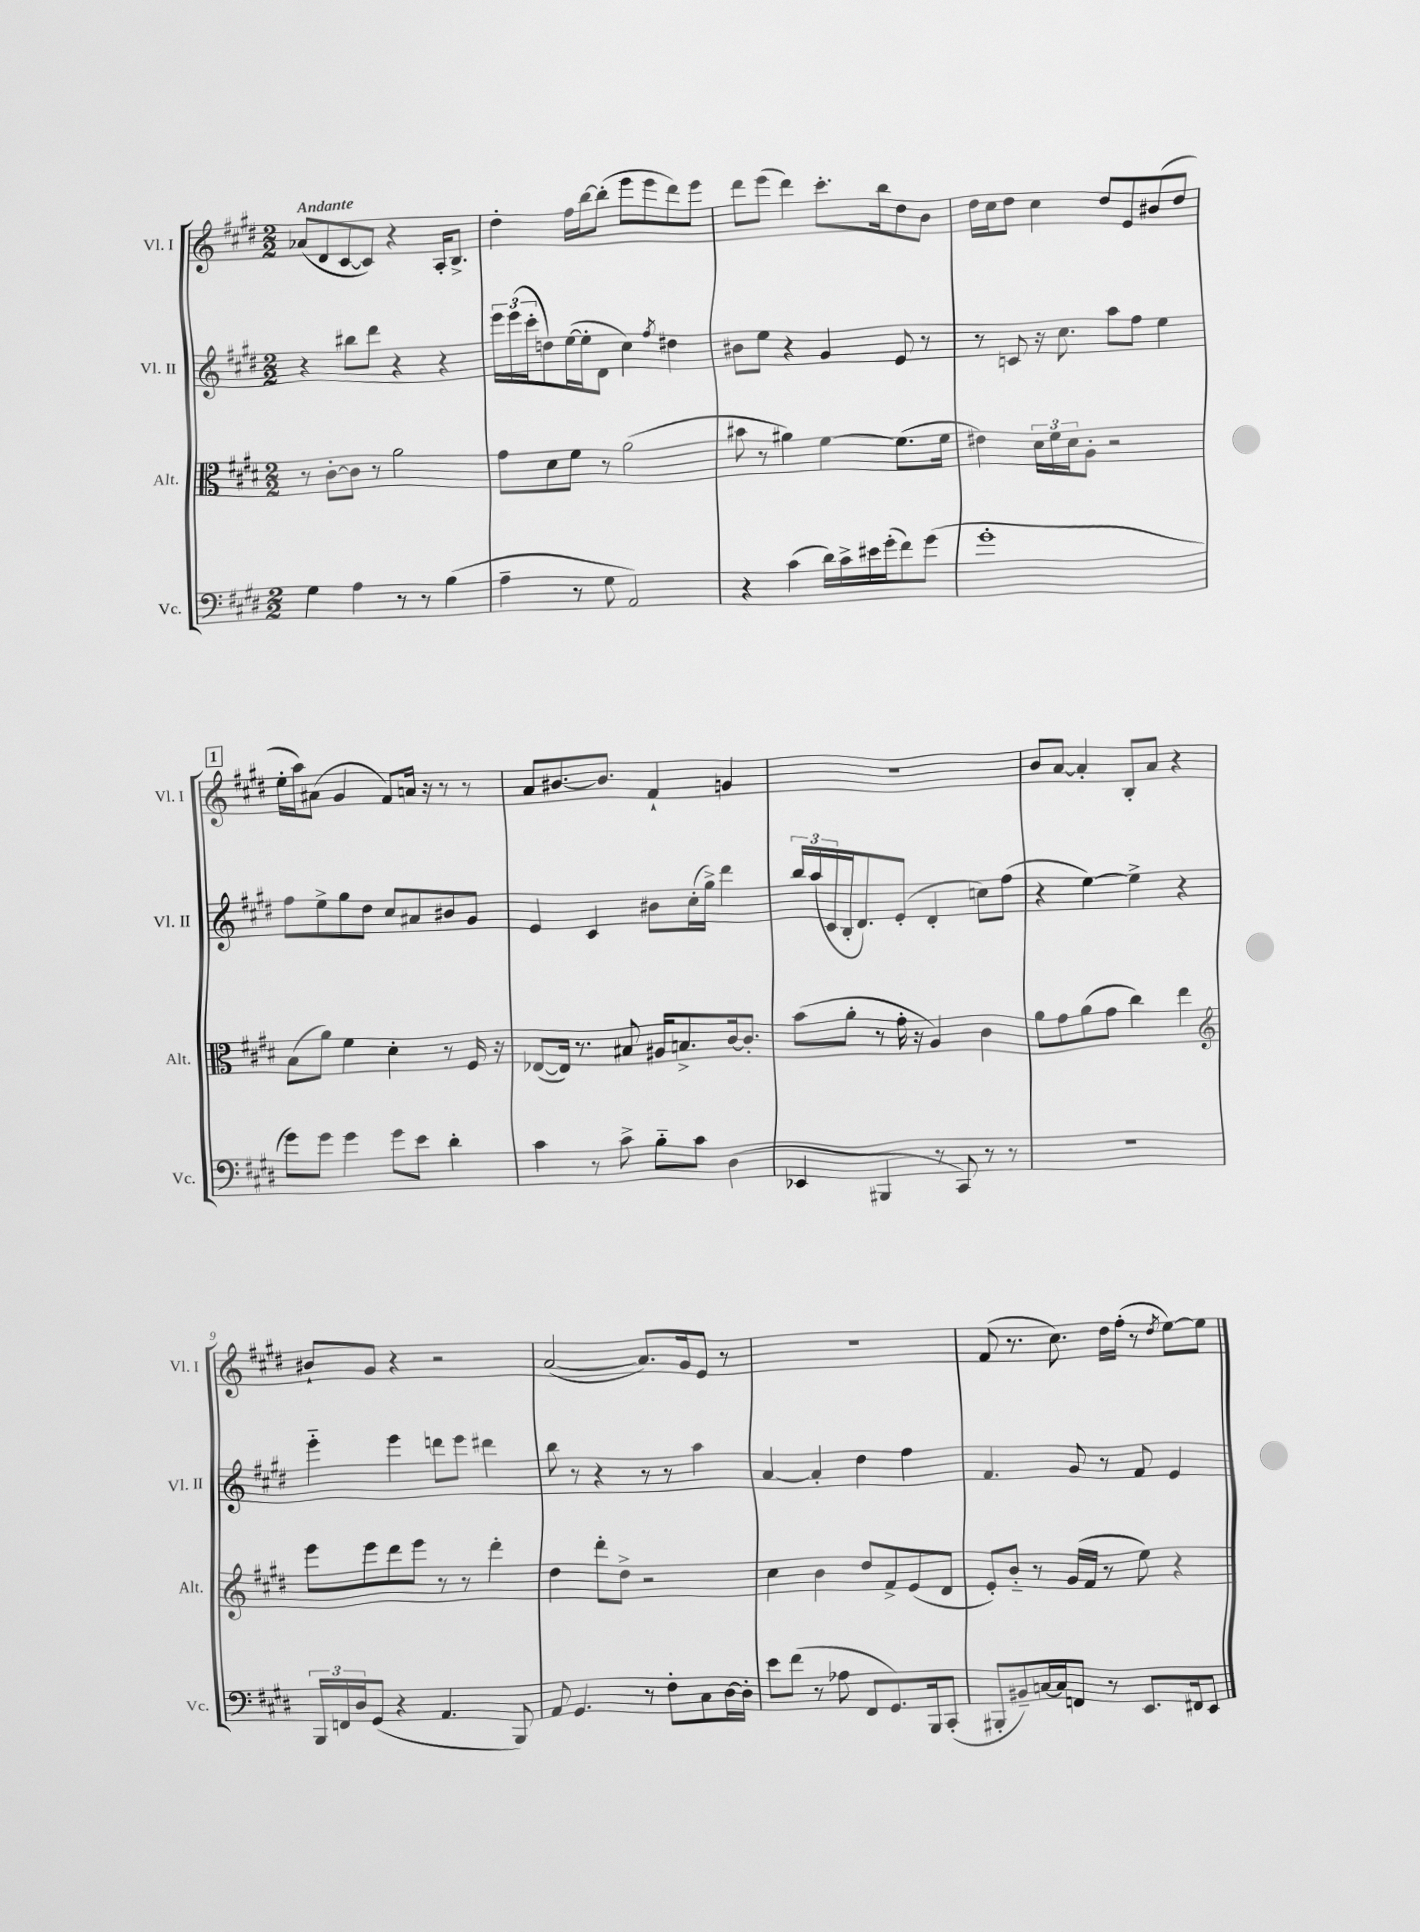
<<
\new StaffGroup <<
\new Staff = "s0" \with { instrumentName = "Vl. I" shortInstrumentName = "Vl. I" } {
    \clef treble \key e \major \numericTimeSignature \time 2/2 \tempo "Andante"
    aes'8( dis'8 cis'8~ cis'8) r4 a16-. b8.-> |
    dis''4-. fis''16 b''16~ b''8-.( e'''8 e'''8 dis'''8) e'''8 |
    dis'''8 e'''8( dis'''4) cis'''8.-. b''16 dis''8 b'8 |
    dis''16 cis''16 dis''8 cis''4 dis''8 e'8 bis'8( dis''8 |
    \mark \markup { \box "1" } e''16-. a''16) ais'8( gis'4 fis'8) a'16 r16 r8 r8 |
    a'8 bis'8.~ bis'8. fis'4-! g'4 |
    R1 |
    b'8 a'8~ a'4-. b8-. a'8 r4 |
    bis'8-! gis'8 r4 r2 |
    a'2~( a'8.) gis'16 e'8 r8 |
    R1 |
    fis'8( r8. cis''8.) dis''16 fis''16-.( r8 \acciaccatura { dis''8 } e''8~) e''8 \bar "|." |
}
\new Staff = "s1" \with { instrumentName = "Vl. II" shortInstrumentName = "Vl. II" } {
    \clef treble \key e \major \numericTimeSignature \time 2/2
    r4 bis''8 dis'''8 r4 r4 |
    \tuplet 3/2 { e'''16 e'''16( cis'''16-. } d''8) e''16~( e''16-. dis'8 cis''4) \acciaccatura { fis''8 } dis''4 |
    bis'8 e''8 r4 gis'4 e'8 r8 |
    r8 c'8 r16 cis''8. a''8 fis''8 e''4 |
    \mark \markup { \box "1" } fis''8 e''8-> gis''8 dis''8 cis''8 ais'8 bis'8 gis'8 |
    e'4 cis'4 bis'8 cis''16-.( gis''16->) dis'''4 |
    \tuplet 3/2 { b''16 a''16( cis'16 } b16-. dis'8.) e'8-.( dis'4-. c''8) fis''8( |
    r4 e''4~) e''4-> r4 |
    e'''4-_ e'''4 d'''8 e'''8 dis'''4 |
    b''8 r8 r4 r8 r8 a''4 |
    a'4~ a'4-. dis''4 fis''4 |
    fis'4. gis'8 r8 fis'8 e'4 \bar "|." |
}
\new Staff = "s2" \with { instrumentName = "Alt." shortInstrumentName = "Alt." } {
    \clef alto \key e \major \numericTimeSignature \time 2/2
    r8 cis'8~-. cis'8 r8 a'2 |
    gis'8 dis'8 fis'8 r8 a'2( |
    bis'8 r8 ais'4) fis'4~ fis'8.( fis'16 |
    eis'4) \tuplet 3/2 { dis'16 fis'16 dis'16 } a8-. r2 |
    \mark \markup { \box "1" } b8( a'8) fis'4 dis'4-. r8 fis16 r16 |
    ees8~( ees16) r8. bis8 ais16 b8.-> cis'16~ cis'8.-. |
    b'8( a'8-. r8 gis'16-. r16 a4) cis'4 |
    a'8 gis'8 a'8( gis'8 cis''4) e''4 |
    \clef treble e'''8 e'''8 dis'''8 e'''8 r8 r8 dis'''4-. |
    dis''4 dis'''8-. dis''8-> r2 |
    cis''4 b'4 dis''8 fis'8-> e'8( dis'8 |
    e'8-.) b'8-_ r8 gis'16( fis'16 r8 e''8) r4 \bar "|." |
}
\new Staff = "s3" \with { instrumentName = "Vc." shortInstrumentName = "Vc." } {
    \clef bass \key e \major \numericTimeSignature \time 2/2
    gis4 a4 r8 r8 b4( |
    a4-- r8 gis8 a,2) |
    r4 cis'4( dis'16) cis'16-> eis'16 gis'16-.( fis'8) gis'8( |
    gis'1-. |
    \mark \markup { \box "1" } gis'8) gis'8 gis'4 gis'8 e'8 dis'4-. |
    cis'4 r8 cis'8-> b8-_ cis'8 dis4( |
    ees,4 bis,,4 r8 cis,8) r8 r8 |
    R1 |
    \tuplet 3/2 { b,,16 f,16 dis16 } gis,8( r4 a,4. b,,8) |
    a,8 gis,4. r8 fis8-. cis8 dis16~ dis16-. |
    e'8 fis'8( r8 aes8 fis,8 gis,8.) b,,16 cis,8-.( |
    bis,,8-. bis,8--) c16~ c16 f,8 r8 e,8. fis,16 e,8 \bar "|." |
}
>>
>>
